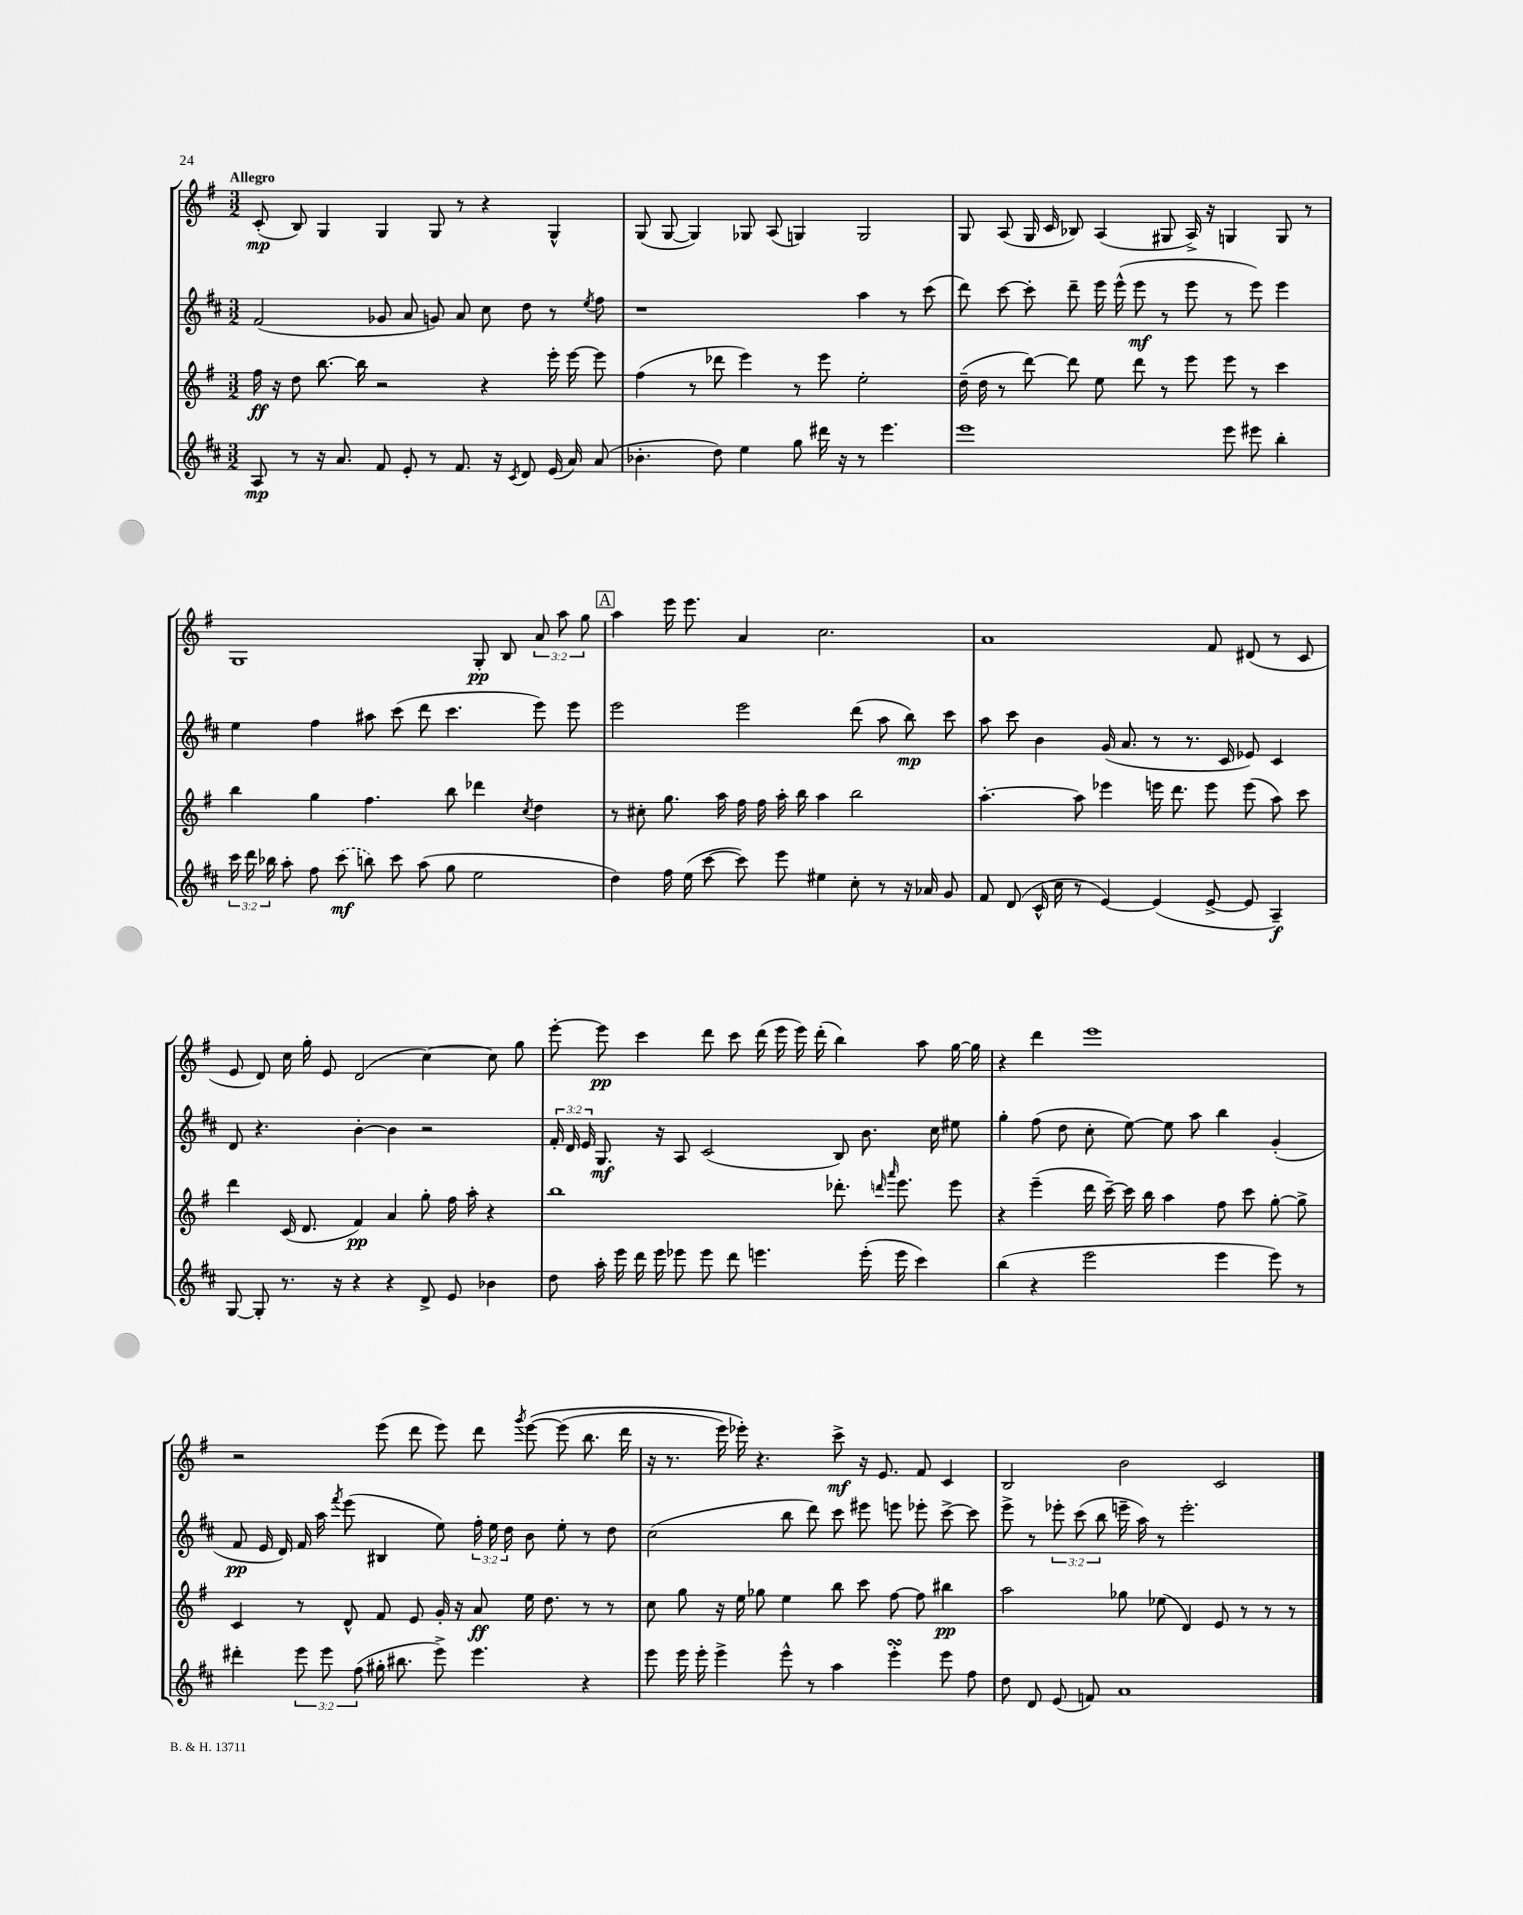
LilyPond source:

<<
\new StaffGroup <<
\new Staff = "s0" {
    \clef treble \key g \major \numericTimeSignature \time 3/2 \override Staff.TupletNumber.text = #tuplet-number::calc-fraction-text \tempo "Allegro"
    \autoBeamOff c'8-.\mp( b8) g4 g4 g8 r8 r4 g4-^ |
    g8( g8~ g4) ges8 a8( g4) g2 |
    g8 a8( g16 c'16 bes8) a4( gis8 a16->) r16 g4 g8 r8 |
    g1 g8-.\pp b8 \tuplet 3/2 { a'8 a''8 g''8 } |
    \mark \markup { \box "A" } a''4 e'''16 e'''8. a'4 c''2. |
    a'1 fis'8 dis'8( r8 c'8 |
    e'8 d'8) c''16 g''16-. e'8 d'2( c''4~) c''8 g''8 |
    e'''8~-. e'''8\pp c'''4 d'''8 c'''8 d'''16( e'''16 e'''16) d'''16-.( b''4) a''8 g''16~ g''16 |
    r4 d'''4 e'''1 |
    r2 e'''8( d'''8 e'''8) d'''8 \acciaccatura { g'''8 } e'''8~\( e'''8( b''8. d'''16 |
    r16 r8. e'''16) ees'''16-.\) r4. c'''8->\mf r16 e'8. fis'8 c'4 |
    b2 b'2 c'2 \bar "|." |
}
\new Staff = "s1" {
    \clef treble \key d \major \numericTimeSignature \time 3/2 \override Staff.TupletNumber.text = #tuplet-number::calc-fraction-text
    \autoBeamOff fis'2( ges'8 a'8 g'8) a'8 cis''8 d''8 r8 \acciaccatura { e''8 } fis''8 |
    r1 a''4 r8 cis'''8( |
    d'''8) cis'''8~ cis'''8-. d'''8-- e'''16 e'''16-^( e'''8\mf r8 e'''8 r8 e'''8) e'''4 |
    e''4 fis''4 ais''8 cis'''8( d'''8 cis'''4. e'''8) e'''8 |
    \mark \markup { \box "A" } e'''2 e'''2 d'''8( a''8 b''8\mp) cis'''8 |
    a''8 cis'''8 b'4 g'16( a'8. r8 r8. cis'16 ees'8) cis'4 |
    d'8 r4. b'4~-. b'4 r2 |
    \tuplet 3/2 { fis'16-. d'16 e'16 } g8.\mf r16 a8 cis'2( b8) b'8. cis''16 eis''8 |
    g''4-. fis''8( d''8 cis''8-. e''8~) e''8 a''8 b''4 g'4-.( |
    fis'8\pp e'16 d'16) fis'16 a''16 \acciaccatura { fis'''8 } e'''8( bis4 e''8) \tuplet 3/2 { fis''16-. e''16 d''16 } b'8 e''8-. r8 d''8 |
    cis''2( b''8 d'''8) cis'''8 eis'''8 e'''8 ees'''8-. cis'''8~-> cis'''8 |
    e'''8-> r8 \tuplet 3/2 { ees'''8-. cis'''8( b''8 } e'''16-- a''16) r8 e'''2.-. \bar "|." |
}
\new Staff = "s2" {
    \clef treble \key g \major \numericTimeSignature \time 3/2
    \autoBeamOff fis''16\ff r16 d''8 b''8.~ b''16 r2 r4 e'''16-. e'''16~ e'''8 |
    fis''4( r8 des'''8 e'''4) r8 e'''8 e''2-. |
    d''16--( d''16 r8 d'''8~) d'''8 e''8 d'''8 r8 e'''8 e'''8 r8 c'''4 |
    b''4 g''4 fis''4. b''8 des'''4 \acciaccatura { c''8 } d''4 |
    \mark \markup { \box "A" } r8 cis''8-. g''8. a''16 fis''16 fis''16 a''16-. b''16 a''4 b''2 |
    a''4.~-. a''8 ees'''4 e'''16 d'''8. e'''8 e'''8( a''8) c'''8 |
    d'''4 c'16( d'8. fis'4\pp) a'4 g''8-. fis''16 a''16-. r4 |
    b''1 des'''8.-. \grace { d'''16 a'''16 } e'''8. e'''8 |
    r4 e'''4--( d'''16 c'''16~--) c'''16 b''16 a''4 fis''8 c'''8 g''8~-. g''8-> |
    c'4 r8 d'8-^ fis'8 e'8 g'16-. r16 a'8\ff e''16 d''8. r8 r8 |
    c''8 g''8 r16 e''16 ges''8 e''4 b''8 c'''8 fis''8~ fis''8 bis''4\pp |
    a''2 ges''8 ees''8( d'4) e'8 r8 r8 r8 \bar "|." |
}
\new Staff = "s3" {
    \clef treble \key d \major \numericTimeSignature \time 3/2 \override Staff.TupletNumber.text = #tuplet-number::calc-fraction-text
    \autoBeamOff a8\mp r8 r16 a'8. fis'8 e'8-. r8 fis'8. r16 \acciaccatura { cis'8 } d'8 e'16( a'16) a'8( |
    bes'4.-. d''8) e''4 g''8 dis'''16 r16 r8 e'''4. |
    e'''1 e'''8 eis'''8 b''4-. |
    \tuplet 3/2 { cis'''16 d'''16 bes''16 } a''8-. fis''8 \once \slurDashed cis'''8\mf( b''8) cis'''8 a''8( g''8 e''2 |
    \mark \markup { \box "A" } d''4) fis''16 e''16( cis'''8~ cis'''8) e'''8 eis''4 cis''8-. r8 r16 aes'16 g'8 |
    fis'8 d'8( cis'16-^ cis''16 r8 e'4~) e'4( e'8~-> e'8 a4--\f) |
    g8~ g8-. r8. r16 r4 r4 d'8-> e'8 bes'4 |
    d''8 a''16-. e'''16 d'''16 e'''16 ees'''8 ees'''8 d'''8 e'''4. e'''16-.( e'''16 cis'''4) |
    b''4( r4 e'''2 e'''4 e'''8) r8 |
    dis'''4-. \tuplet 3/2 { e'''8 e'''8 fis''8( } gis''16-. bis''8. e'''8->) e'''4. r4 |
    e'''8 e'''16 e'''16-. e'''4-> e'''8-^ r8 a''4 e'''4-.\turn e'''8 fis''8 |
    d''8 d'8 e'8( f'8) a'1 \bar "|." |
}
>>
>>
\layout { \context { \Score \remove "Bar_number_engraver" } }
